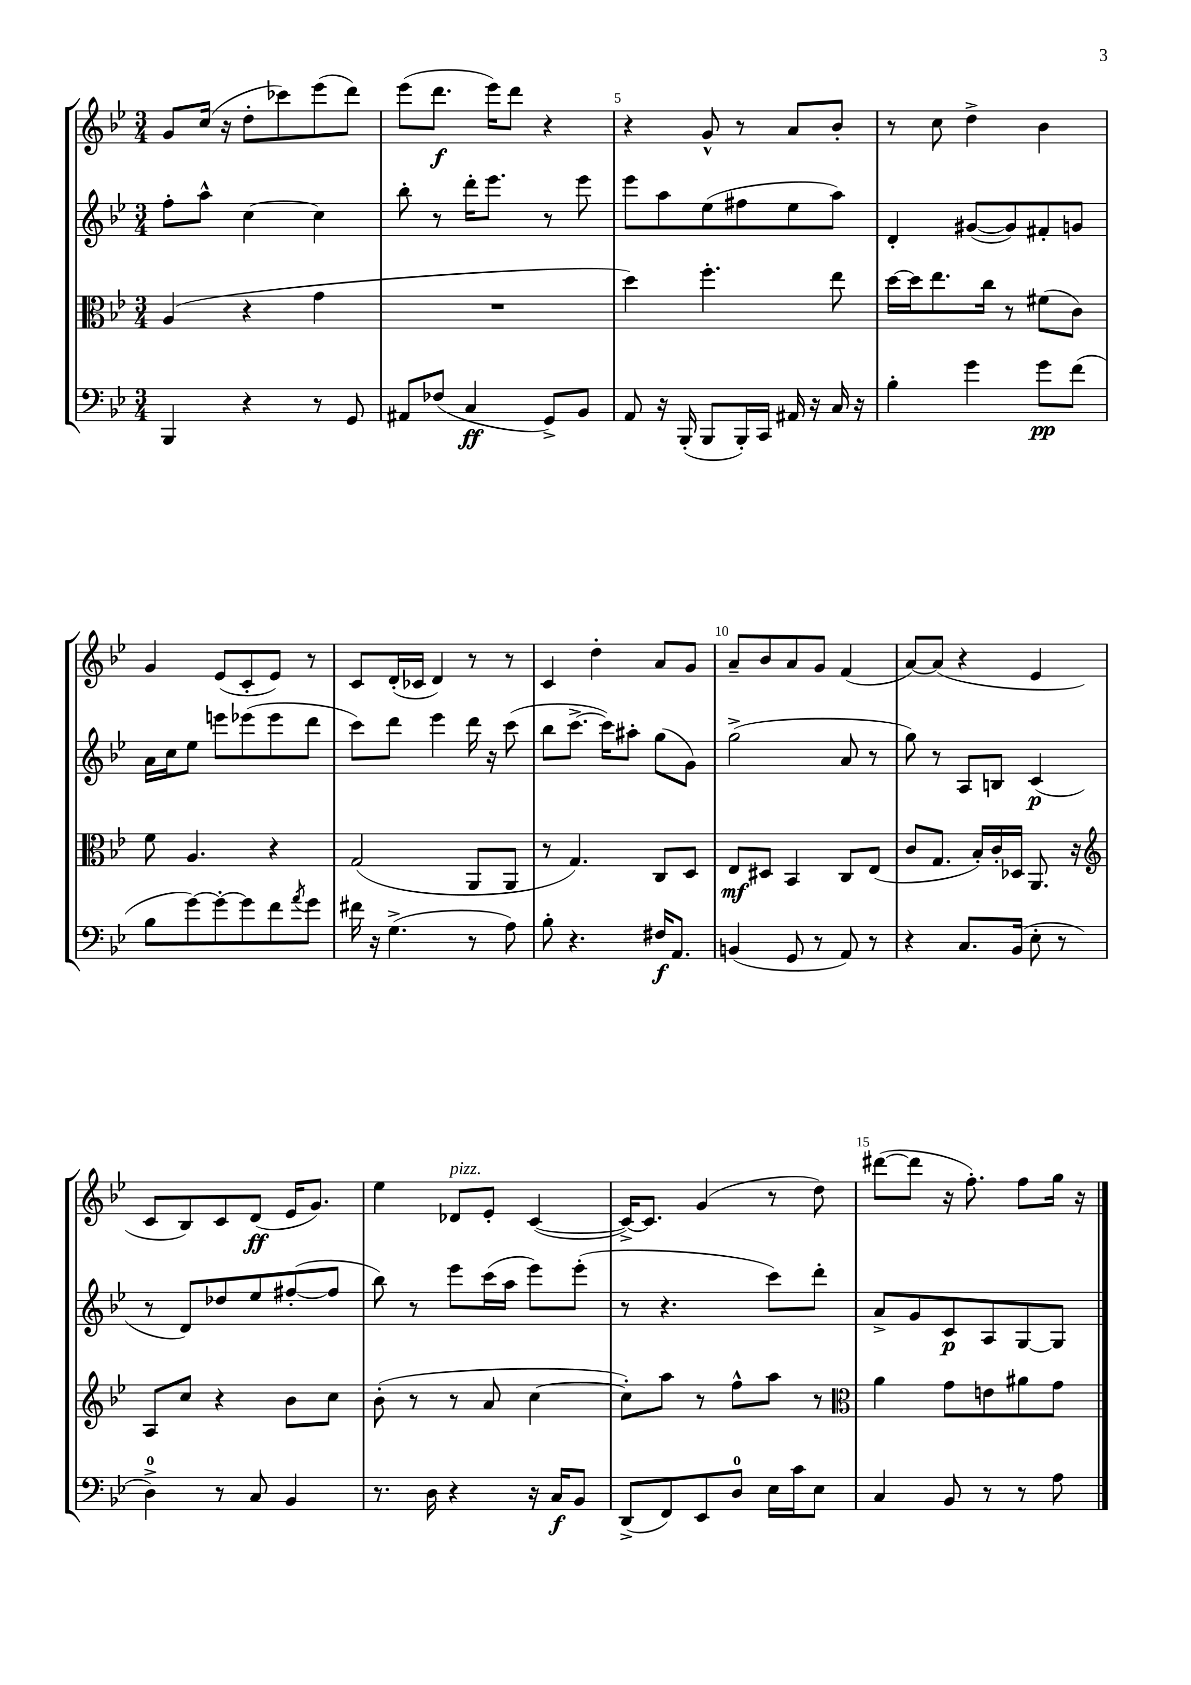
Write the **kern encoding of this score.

**kern	**kern	**kern	**kern
*staff4	*staff3	*staff2	*staff1
*clefF4	*clefC3	*clefG2	*clefG2
*k[b-e-]	*k[b-e-]	*k[b-e-]	*k[b-e-]
*M3/4	*M3/4	*M3/4	*M3/4
4BBB-	(4A	8ff'	8g
.	.	8aa^^	(16cc
.	.	.	16r
4r	4r	[4cc	8dd'
.	.	.	8ccc-)
8r	4g	4cc]	(8eee-
8GG	.	.	8ddd)
=	=	=	=
8AA#	2.r	8bb-'	(8eee-
(8F-	.	8r	8.ddd
4C	.	16ddd'	.
.	.	8.eee-	16eee-)
.	.	.	8ddd
8GG^)	.	8r	4r
8BB-	.	8eee-	.
=	=	=	=
8AA	4dd)	8eee-	4r
16r	.	8aa	.
(16BBB-'	.	.	.
8BBB-	4.ff'	(8ee-	8g^^
16BBB-')	.	8ff#	8r
16CC	.	.	.
16AA#	.	8ee-	8a
16r	.	.	.
16C	8ee-	8aa)	8b-'
16r	.	.	.
=	=	=	=
4B-'	[16dd	4d'	8r
.	16dd]	.	.
.	8.ee-	.	8cc
4g	.	([8g#	4dd^
.	16cc	.	.
.	8r	8g#])	.
8g	(8f#	8f#'	4b-
(8f	8c)	8g	.
=	=	=	=
8B-	8f	16a	4g
.	.	16cc	.
[8g)	4.A	8ee-	.
8g'_	.	8eee	(8e-
8g]	.	(8eee-	8c'
8f	4r	8eee-	8e-)
8qa	.	.	.
8g	.	8ddd	8r
=	=	=	=
16f#	(2G	8ccc)	8c
16r	.	.	.
(4.G^	.	8ddd	(16d'
.	.	.	16c-
.	.	4eee-	4d)
8r	8AA	16ddd	8r
.	.	16r	.
8A)	8AA	(8ccc	8r
=	=	=	=
8B-'	8r	8bb-	4c
4.r	4.G)	[8.ccc^	.
.	.	.	4dd'
.	.	16ccc])	.
.	.	8aa#'	.
16F#	8C	(8gg	8a
8.AA	.	.	.
.	8D	8g)	8g
=	=	=	=
(4BB	8E-	(2gg^	8a~
.	8D#	.	8b-
8GG	4BB-	.	8a
8r	.	.	8g
8AA)	8C	8a	(4f
8r	(8E-	8r	.
=	=	=	=
4r	8c	8gg)	[8a)
.	8.G	8r	(8a]
8.C	.	8A	4r
.	16B-')	.	.
.	16c'	8B	.
(16BB-	16D-	.	.
8E-'	8.AA	(4c	4e-
8r	.	.	.
.	16r	.	.
=	=	=	=
*	*clefG2	*	*
4D^)	8A	8r	8c
.	8cc	8d)	8B-)
8r	4r	8dd-	8c
8C	.	8ee-	(8d
4BB-	8b-	([8ff#'	16e-
.	.	.	8.g)
.	8cc	8ff#]	.
=	=	=	=
8.r	(8b-'	8bb-)	4ee-
.	8r	8r	.
16D	.	.	.
4r	8r	8eee-	8d-
.	8a	(16ccc	8e-'
.	.	16aa	.
16r	[4cc	8eee-)	([4c
16C	.	.	.
8BB-	.	(8eee-'	.
=	=	=	=
(8DD^	8cc'])	8r	16c^_)
.	.	.	8.c]
8FF)	8aa	4.r	.
8EE-	8r	.	(4g
8D	8ff^^	.	.
16E-	8aa	8ccc)	8r
16c	.	.	.
8E-	8r	8ddd'	8dd)
=	=	=	=
*	*clefC3	*	*
4C	4a	8a^	([8ddd#
.	.	8g	8ddd#]
8BB-	8g	8c	16r
.	.	.	8.ff')
8r	8e	8A	.
8r	8a#	[8G	8ff
8A	8g	8G]	16gg
.	.	.	16r
==	==	==	==
*-	*-	*-	*-
